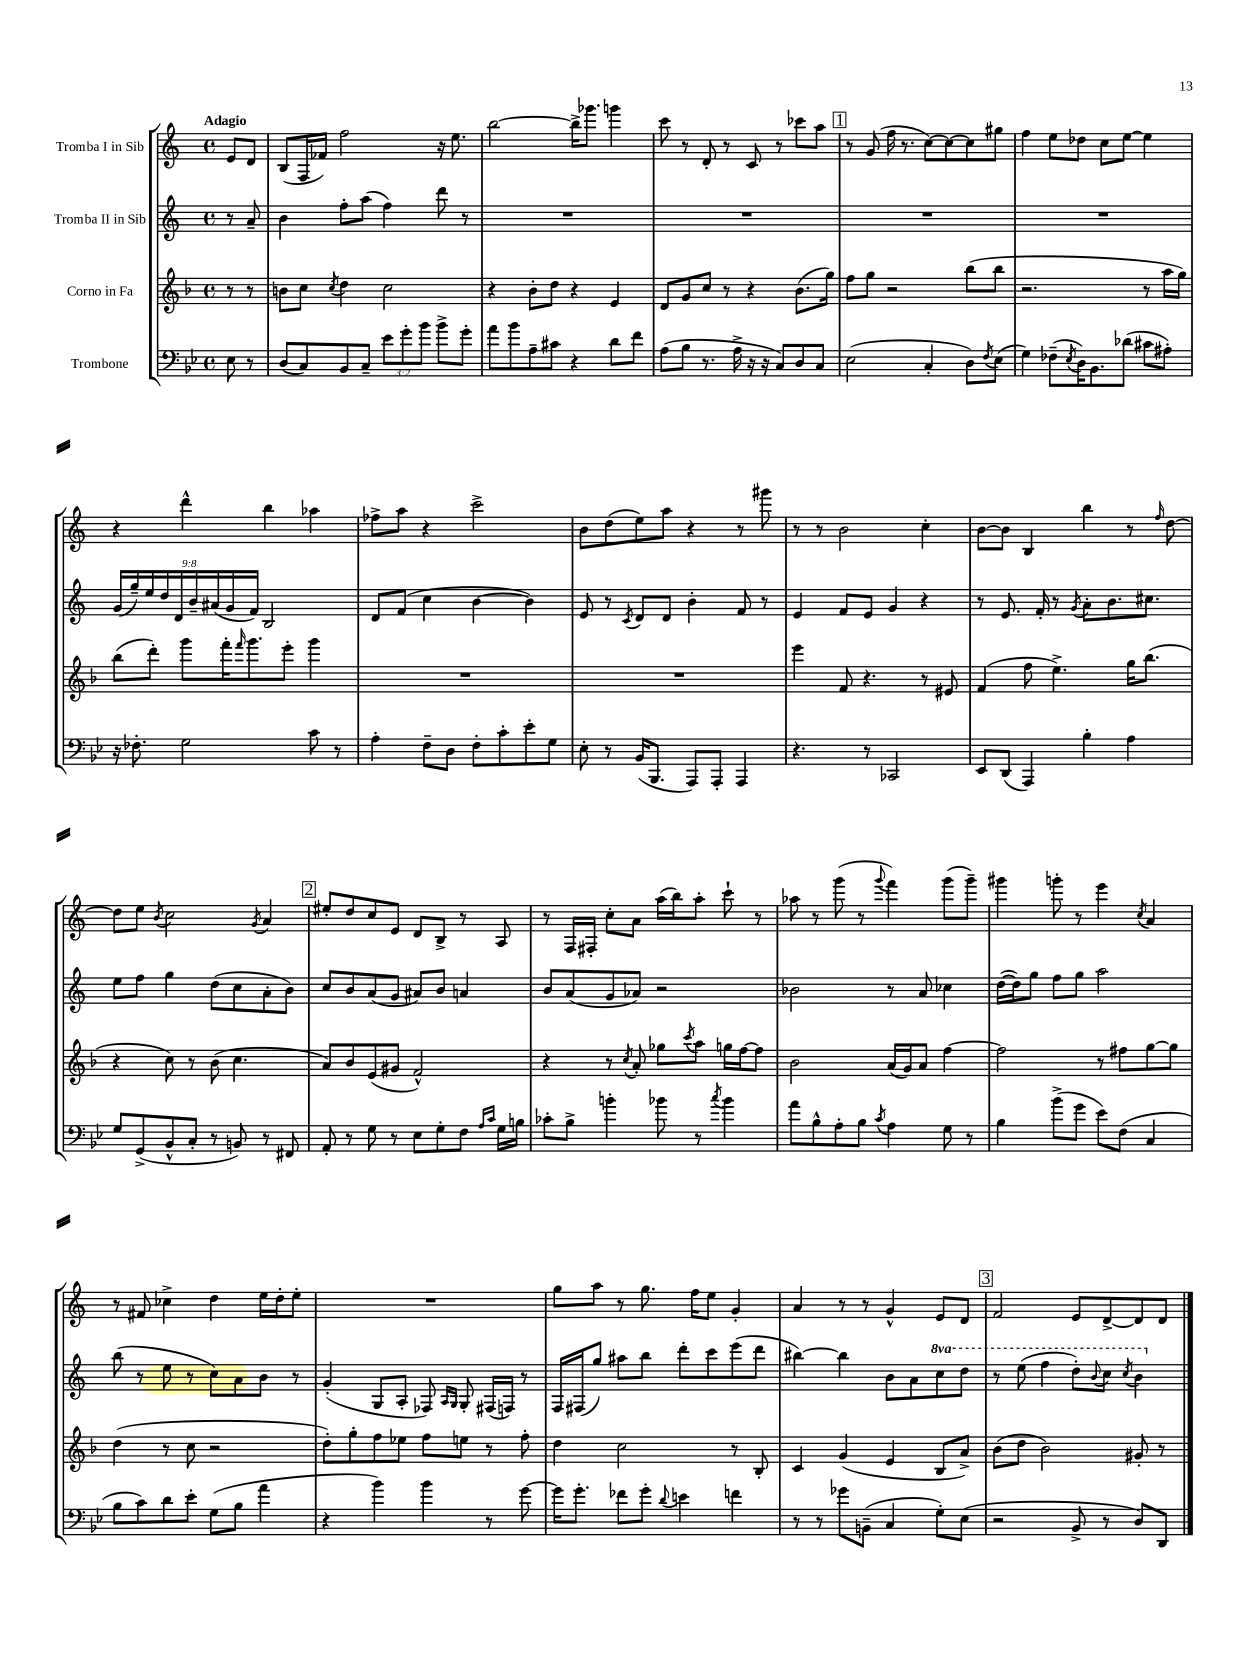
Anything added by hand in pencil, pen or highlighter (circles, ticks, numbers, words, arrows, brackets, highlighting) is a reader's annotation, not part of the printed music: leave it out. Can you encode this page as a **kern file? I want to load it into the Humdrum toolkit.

**kern	**kern	**kern	**kern
*part4	*part3	*part2	*part1
*staff4	*staff3	*staff2	*staff1
*I"Trombone	*I"Corno in Fa	*I"Tromba II in Sib	*I"Tromba I in Sib
*clefF4	*clefG2	*clefG2	*clefG2
*k[b-e-]	*k[b-]	*k[]	*k[]
*M4/4	*M4/4	*M4/4	*M4/4
*met(c)	*met(c)	*met(c)	*met(c)
=	=	=	=
!	!	!	!LO:TX:a:B:t=Adagio
8E-\	8r	8r	8e/L
8r	8r	8a~/	8d/J
=1	=1	=1	=1
(8D/L	8bn\L	4b\	(8B/L
8C/)	8cc\J	.	16F/L
.	.	.	16f-X/JJ)
.	8qcc/	.	.
8BB-/	4dd\	8ff'\L	2ff\
8C~/J	.	(8aa\J	.
12e-\L	2cc\	4ff\)	.
12g'\	.	.	.
12b-\J	.	.	.
8b-^\L	.	8ddd\	16r
.	.	.	8.ee\
8g'\J	.	8r	.
=2	=2	=2	=2
8a\L	4r	1r	[2bb\
8b-\	.	.	.
8A~\	8b-'\L	.	.
8c#X\J	8dd\J	.	.
4r	4r	.	16bb^\KL]
.	.	.	8.ggg-X\J
8d\L	4e/	.	4gggn\
8f\J	.	.	.
=3	=3	=3	=3
(8A\L	8d/L	1r	8ccc\
8B-\J	8g/	.	8r
8.r	8cc/J	.	8d'/
.	8r	.	8r
16A^\	.	.	.
16r	4r	.	8c/
16r	.	.	.
8C/L)	.	.	8r
8D/	(8.b-\L	.	8ccc-X\L
8C/J	.	.	8aa\J
.	16gg\Jk)	.	.
!!LO:REH:place=s1:t=1
=4	=4	=4	=4
(2E-\	8ff\L	1r	8r
.	8gg\J	.	(8g/
.	2r	.	16ff\
.	.	.	8.r
4C'/	.	.	[8cc\L)
.	.	.	8cc\_
8D\L)	(8bb-\L	.	8cc\]
8qF/	.	.	.
(8E-\J	8bb-\J	.	8gg#X\J
=5	=5	=5	=5
4G\)	2.r	1r	4ff\
(8F-X~\L	.	.	8ee\L
8qE-/	.	.	.
16D\K)	.	.	8dd-X\J
8.BB-\	.	.	.
.	.	.	8cc\L
(8d-X\J	.	.	[8ee\J
8c#X\L	8r	.	4ee\]
8A#X'\J)	16aa\LL	.	.
.	16gg\JJ)	.	.
!!LO:LB:g=z
=6	=6	=6	=6
16r	(8bb-\L	(18g/LL	4r
.	.	18gg~/)	.
8.F-X'\	.	.	.
.	.	18ee/	.
.	8ddd'\J)	.	.
.	.	18dd/	.
.	.	18d/	.
2G\	8ggg\L	.	4ddd^^\
.	.	18b~/	.
.	.	(18a#X/	.
.	16fff'\K	.	.
.	.	18g/	.
.	16qqfff/	.	.
.	8.ggg\	.	.
.	.	18f/JJ)	.
.	.	2B/	4bb\
.	8eee'\J	.	.
8c\	4ggg\	.	4aa-X\
8r	.	.	.
=7	=7	=7	=7
4A'\	1r	8d/L	8ff-X^\L
.	.	(8f/J	8aa\J
8F~\L	.	4cc\	4r
8D\J	.	.	.
8F'\L	.	[4b\	2ccc^\
8c'\	.	.	.
8e-'\	.	4b\])	.
8G\J	.	.	.
=8	=8	=8	=8
8E-'\	1r	8e/	8b\L
8r	.	8r	(8dd\
.	.	8qc/	.
(16BB-/KL	.	8d/L	8ee\)
8.BBB-/J	.	.	.
.	.	8d/J	8aa\J
8AAA/L)	.	4b'\	4r
8AAA'/J	.	.	.
4AAA/	.	8f/	8r
.	.	8r	8ggg#X\
=9	=9	=9	=9
4.r	4eee\	4e/	8r
.	.	.	8r
.	8f/	8f/L	2b\
8r	4.r	8e/J	.
2CC-X/	.	4g/	.
.	8r	4r	4cc'\
.	8e#X/	.	.
=10	=10	=10	=10
8EE-/L	(4f/	8r	[8b\L
(8DD/J	.	8.e/	8b\J]
4AAA/)	8ff\	.	4B/
.	.	16f'/	.
.	4.ee^\)	8r	.
.	.	8qg/	.
4B-'\	.	8a'\L	4bb\
.	.	8.b\	.
4A\	16gg\KL	.	8r
.	(8.bb-\J	8.cc#X\J	.
.	.	.	16qqff/
.	.	.	[8dd\
!!LO:LB:g=z
=11	=11	=11	=11
8G/L	4r	8ee\L	8dd\L]
(8GG^/	.	8ff\J	8ee\J
.	.	.	8qb/
8BB-^^/	8cc\)	4gg\	2cc\
8C'/J	8r	.	.
8r	(8b-\	(8dd\L	.
8BBn/)	4.cc\	8cc\	.
.	.	.	8qg/
8r	.	8a'\	4a/
8FF#X/	.	8b\J)	.
!!LO:REH:place=s1:t=2
=12	=12	=12	=12
8AA'/	8a/L)	8cc/L	8ee#X'/L
8r	8b-/	8b/	8dd/
8G\	(8e/	(8a/	8cc/
8r	8g#X/J	8g/J	8e/J
8E-\L	2f^^/)	8a#X/L)	8d/L
8G'\	.	8b/J	8B^/J
8F\J	.	4an/	8r
16qqA/LL	.	.	.
16qqc/JJ	.	.	.
16G\LL	.	.	8A/
16Bn\JJ	.	.	.
=13	=13	=13	=13
8c-X'\L	4r	8b/L	8r
8B-^\J	.	(8a/	16F/LL
.	.	.	16F#X'/JJ
4bn'\	8r	8g/	8cc'\L
.	8qcc/	.	.
.	8a'/	8a-X/J)	8a\J
8b-X\	8gg-X\L	2r	(16aa\LL
.	.	.	16bb\J)
.	8qccc/	.	.
8r	8aa\J	.	8aa'\J
8qcc/	.	.	.
4b-\	16ggn\LL	.	8ccc`\
.	[16ff\J	.	.
.	8ff\J]	.	8r
=14	=14	=14	=14
8a\L	2b-\	2b-X\	8aa-X\
8B-^^\	.	.	8r
8A'\	.	.	(8ggg\
8B-\J	.	.	8r
8qc/	.	.	8qqggg/
4A\	(16a/LL	8r	4fff\)
.	16g/J)	.	.
.	8a/J	8a/	.
8G\	[4ff\	4cc-X\	(8ggg\L
8r	.	.	8ggg~\J)
=15	=15	=15	=15
4B-\	2ff\]	([16dd\LL	4ggg#X\
.	.	16dd\J])	.
.	.	8gg\J	.
(8b-^\L	.	8ff\L	8gggn'\
8g\J	.	8gg\J	8r
8e-\L)	8r	2aa\	4eee\
(8F\J	8ff#X\L	.	.
.	.	.	8qcc/
4C/	[8gg\	.	4a/
.	8gg\J]	.	.
!!LO:LB:g=z
=16	=16	=16	=16
8B-\L	(4dd\	(8bb\	8r
8c\)	.	8r	8f#X/
8d\	8r	8ee\	4cc-X^\
8e-'\J	8cc\	8r	.
(8G\L	2r	8cc\L)	4dd\
8B-\J	.	8a\	.
4a\	.	8b\J	16ee\LL
.	.	.	16dd'\J
.	.	8r	8ee'\J
=17	=17	=17	=17
4r	8dd'\L)	(4g'/	1r
.	8gg'\	.	.
4b-\)	8ff\	8G/L	.
.	8ee-X\J	8A'/J	.
4b-\	8ff\L	8F-X/)	.
.	.	16qqA/LL	.
.	.	16qqG/JJ	.
.	8een\J	8G'/	.
8r	8r	(16F#X/LL	.
.	.	16Fn/JJ)	.
[8g\	8ff'\	8r	.
=18	=18	=18	=18
16g\KL]	4dd\	16F/LL	8gg\L
8.g'\J	.	(16F#X/J	.
.	.	8gg/J)	8aa\J
8f-X\L	2cc\	8aa#X\L	8r
8g'\J	.	8bb\J	8.gg\
8qqd/	.	.	.
4en\	.	8ddd'\L	.
.	.	.	16ff\KL
.	.	8ccc\	8ee\J
4fn\	8r	(8eee\	4g'/
.	8B-'/	8ddd\J	.
=19	=19	=19	=19
8r	4c/	[4bb#X\)	4a/
8r	.	.	.
8g-X\L	(4g/	4bb#\]	8r
(8BBn~\J	.	.	8r
4C/	4e/	8b\L	4g^^/
.	.	8a\	.
*	*	*8va	*
8G'\L)	8B-/L	8ccc\	8e/L
(8E-\J	8a^/J)	8ddd\J	8d/J
!!LO:REH:place=s1:t=3
=20	=20	=20	=20
2r	(8b-\L	8r	2f/
.	8dd\J	(8eee\	.
.	2b-\)	4fff\	.
8BB-^/	.	8ddd'\L)	8e/L
.	.	8qqbb/	.
8r	.	8ccc\J	[8d^/
.	.	8qccc/	.
8D/L)	8g#X'/	4bb\	8d/]
8DD/J	8r	.	8d/J
*	*	*X8va	*
==	==	==	==
*-	*-	*-	*-
